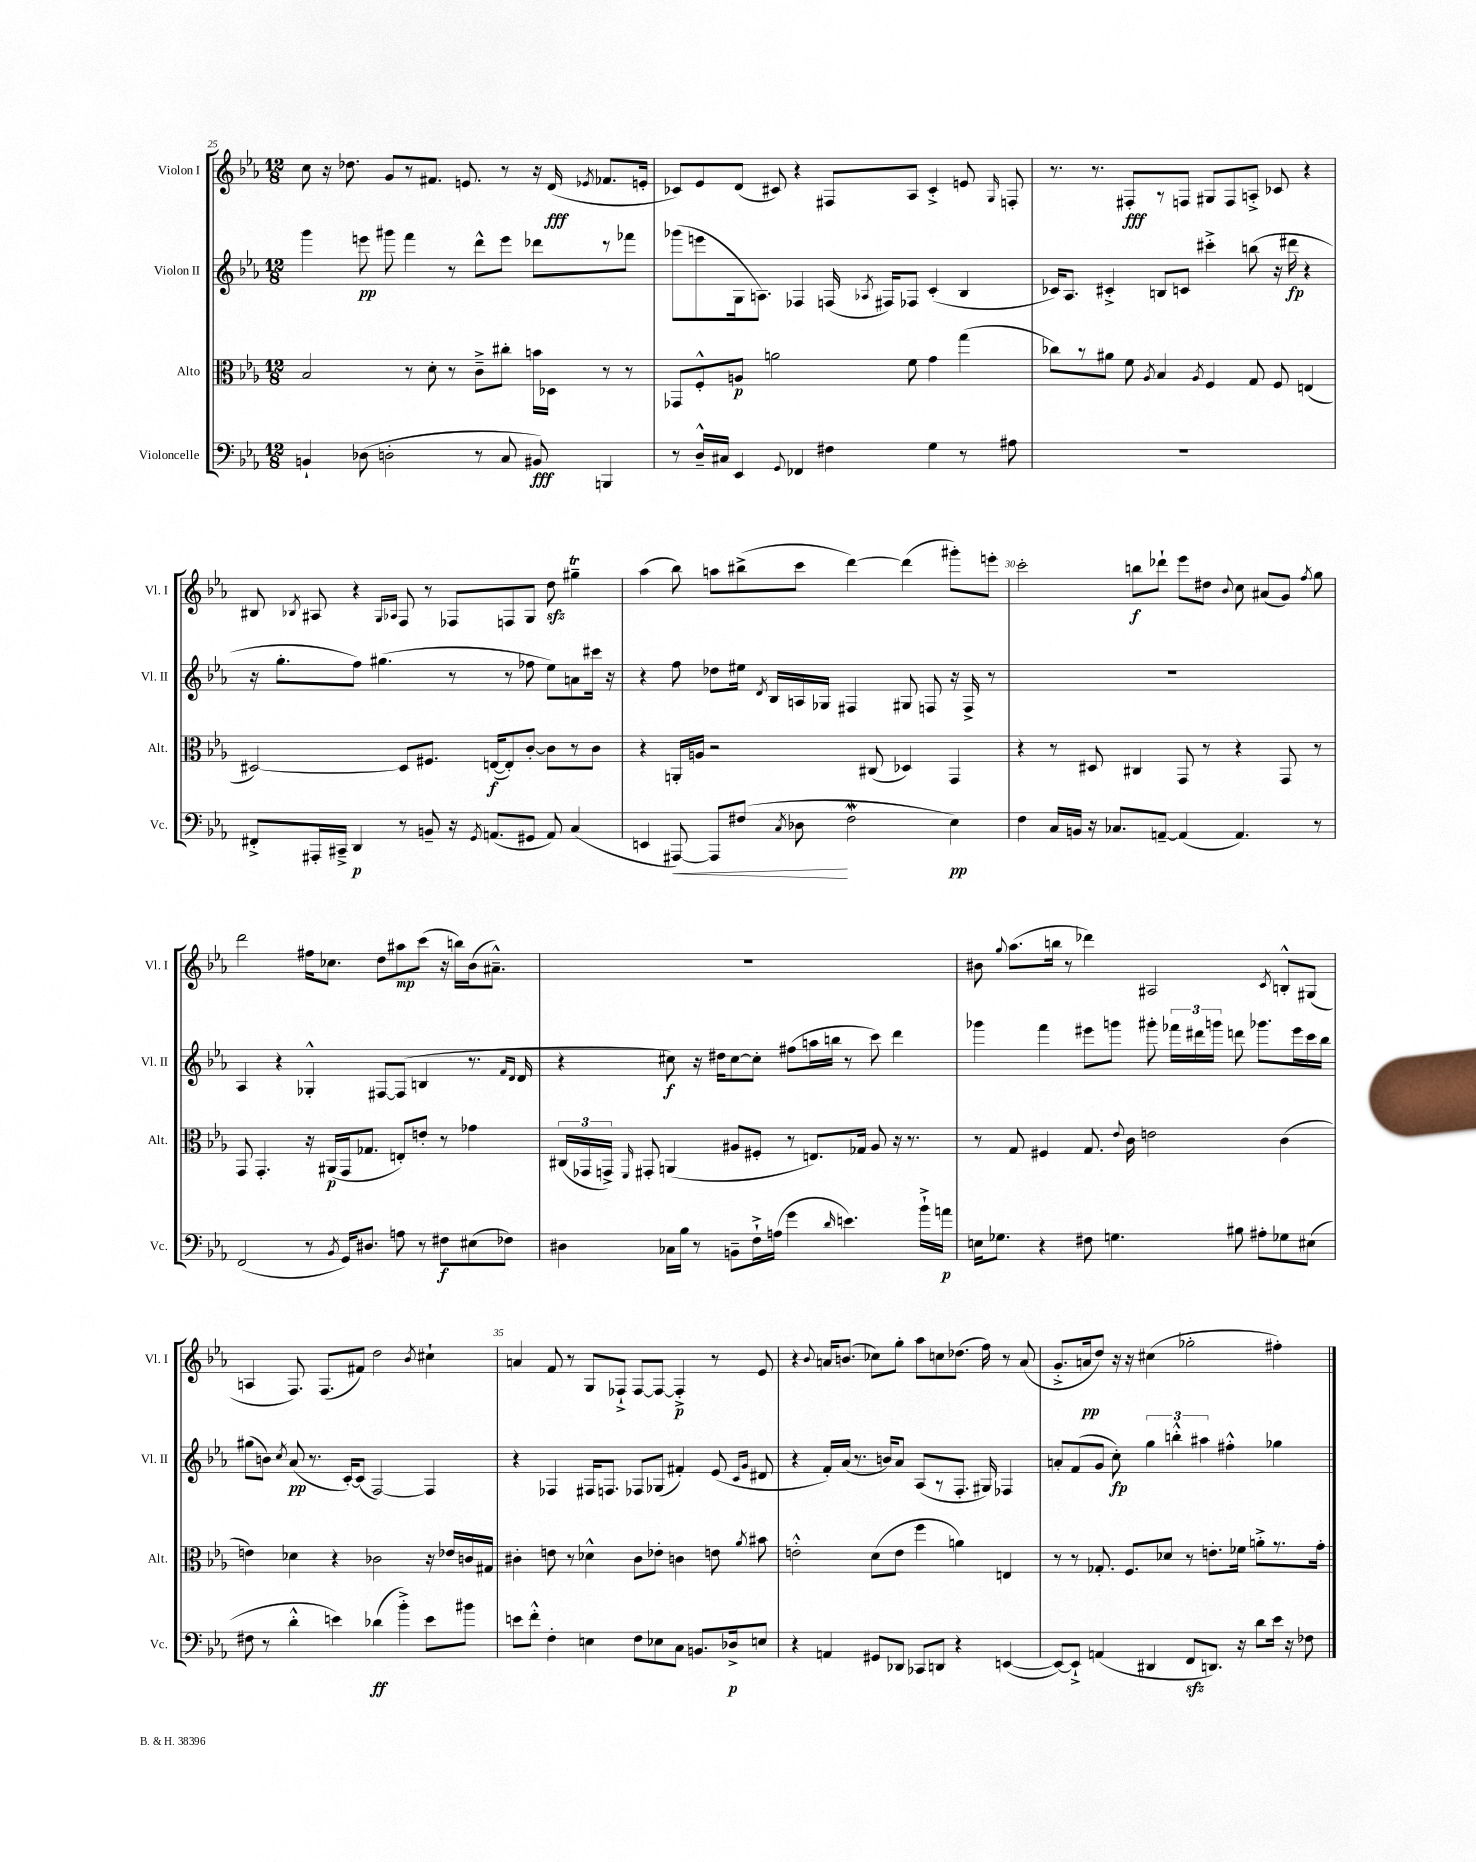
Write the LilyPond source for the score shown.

<<
\new StaffGroup <<
\new Staff = "s0" \with { instrumentName = "Violon I" shortInstrumentName = "Vl. I" } {
    \clef treble \key ees \major \numericTimeSignature \time 12/8
    \autoBeamOff c''8 r16 des''8. g'8[ r8 fis'8.] e'8. r8 r16 d'16\fff( \acciaccatura { ees'8 } fes'8.[ e'16]-. |
    ces'8[) ees'8 d'8]( cis'8) r4 fis8[ aes8] cis'4-.-> e'8 \grace { g16 } f8-. |
    r8. r8. fis8[-.\fff r8 f8] gis8[ f8 a8]-.-> ces'8 r4 |
    bis8 \acciaccatura { bes8 } ais8 r4 \grace { g16[ aes16] } f8 r8 fes8[ f8 g8] d''8\sfz gis''4--\trill |
    aes''4( bes''8) a''8[ bis''8->( c'''8] d'''4~) d'''4( gis'''8[-.) e'''8]-. |
    c'''2-. b''8[\f des'''8]-! ees'''8[ dis''8] \appoggiatura { bes'8 } c''8 ais'8[( g'8]) \acciaccatura { f''8 } g''8 |
    d'''2 fis''16[ ces''8.] d''8[ ais''8\mp c'''8]( r16 b''16[) bes'16( ais'8.]---^) |
    R1. |
    bis'8 \appoggiatura { g''8 } aes''8.[( b''16] r8 des'''4) ais2 \acciaccatura { c'8 } b8[-.-^ gis8]( |
    a4 f8.) f8.[( fis'8]) d''2 \acciaccatura { bes'8 } cis''4-! |
    a'4 f'8 r8 g8[ fes8]-!-> fes8[~ fes8]~ fes4-.->\p r8 ees'8 |
    r4 \appoggiatura { bes'8 } a'16[ b'8.]( ces''8[) g''8]-. aes''8[ c''8 des''8.]( f''16) r8 a'8( |
    g'8.[-.-> a'16\pp d''8]) r16 r16 cis''4( ges''2-. fis''4-.) \bar "|." |
}
\new Staff = "s1" \with { instrumentName = "Violon II" shortInstrumentName = "Vl. II" } {
    \clef treble \key ees \major \numericTimeSignature \time 12/8
    \autoBeamOff g'''4 e'''8\pp gis'''8 f'''4 r8 d'''8[-^ e'''8] des'''8[ r8 fes'''8] |
    ges'''8[( e'''8 g16 a8.]) fes4 f16( \acciaccatura { aes8 } fis16[) fes8] c'4-.( bes4 |
    ces'16[) aes8.] cis'4-.-> b8[ c'8] cis'''4-.-> b''8( r16 dis'''16\fp r4 |
    r16 g''8.[-. f''8]) gis''4.( r8 r8 fes''8 ees''8[) a'8 cis'''16] r16 |
    r4 f''8 des''8[ eis''16] \acciaccatura { d'8 } bes16[ a16 ges16] fis4 gis8 f8 r16 f16-> r8 |
    R1. |
    aes4 r4 ges4-.-^ fis8[~ fis8]( b4 r8. \grace { f'16[ d'16] } d'16 |
    r4 cis''8\f) r16 dis''16[ cis''8~ cis''8]-. fis''8[( a''16 b''16] r8 c'''8) d'''4 |
    ges'''4 f'''4 eis'''8[ g'''8] gis'''8-. \tuplet 3/2 { fes'''16[ dis'''16 g'''16] } d'''8 ges'''8.[ eis'''16 c'''16 bes''16] |
    gis''8[( b'8]) \acciaccatura { c''8 } aes'8\pp( r8. c'16[~-.) c'8]( f2~) f4 |
    r4 fes4 fis16[ f8.] fes8[ ges8]( fis'4-.) ees'8( \grace { c'16[ g'16] } dis'8 |
    r4 f'16[-.) aes'16]( r8. b'16[) aes'8] aes8[( r8 f8.]-. gis16) fes4 |
    a'8[-. f'8( g'8] c''8-.\fp) \tuplet 3/2 { g''4 b''4-.-^ ais''4 } fis''4-.-^ ges''4 \bar "|." |
}
\new Staff = "s2" \with { instrumentName = "Alto" shortInstrumentName = "Alt." } {
    \clef alto \key ees \major \numericTimeSignature \time 12/8
    \autoBeamOff bes2 r8 d'8-. r8 c'8[---> cis''8]-. b'16[ des16] r8 r8 |
    ges,8[ f8-.-^ a8]\p a'2 f'8 g'4 g''4( |
    ces''8[) r8 ais'8] f'8 \acciaccatura { aes8 } bes4 \acciaccatura { aes8 } f4 g8 f8 e4( |
    dis2~) dis8[ fis8.] e16[~\f( e8-.) c'8]~-. c'8[ r8 c'8] |
    r4 a,16[-. a16] r2 cis8( des4) g,4 |
    r4 r8 dis8 cis4 g,8 r8 r4 g,8 r8 |
    g,8 g,4.-. r16 ais,16[\p( g,16 ges8.] e8[-.) e'8]-. r8 ges'4 |
    \tuplet 3/2 { cis16[( ges,16 g,16]->) } \grace { f,16 } gis,8-. a,4( ais8[ fis8]-. r8 e8.[) ges16] ais8 r16 r8. |
    r8 g8 fis4 g8. \appoggiatura { ees'8 } c'16 e'2 c'4( |
    e'4) des'4 r4 ces'2 r16 ees'16[ c'16 gis16] |
    cis'4-. e'8 r8 des'4-^ cis'8[ ees'8]-. c'4 e'8 \acciaccatura { aes'8 } bis'8 |
    e'2-.-^ d'8[( e'8] f''4 a'4) e4 |
    r8 r8 ges8.-. f8.[ des'8] r8 e'8.[-. fes'16] a'8[-.-> r8. g'16]-. \bar "|." |
}
\new Staff = "s3" \with { instrumentName = "Violoncelle" shortInstrumentName = "Vc." } {
    \clef bass \key ees \major \numericTimeSignature \time 12/8
    \autoBeamOff b,4-! des8( d2-. r8 c8 bis,8\fff) b,,4 |
    r8 d16[---^ cis16] ees,4 \appoggiatura { g,8 } fes,4 fis4 g4 r8 ais8 |
    R1. |
    fis,8[-.-> ais,,16-. cis,16]---> d,4\p r8 b,8-- r16 \acciaccatura { g,8 } a,8.[( gis,8] a,8) c4( |
    e,4 ais,,8~\<) ais,,8[ fis8]( \acciaccatura { c8 } des8\! fis2\mordent ees4\pp) |
    f4 c16[ b,16] r16 ces8.[ a,8]~-- a,4( a,4.) r8 |
    f,2( r8 \acciaccatura { bes,8 } g,16[) dis8.] a8 r8 fis8[\f eis8( fes8]) |
    dis4 ces16[ bes16] r8 b,8[-- f16-!-> a16]( g'4 \grace { d'16 } e'4.) bes'16[-!-> a'16]\p |
    e16[ ges8.] r4 fis8 g4. bis8 ais8[-. ges8 eis8]( |
    fis8 r8 d'4-.-^ e'4) des'4\ff( bes'4-.->) e'8[ bis'8] |
    e'8[ f'8]-.-^ f4-. e4 f8[ ees8 c8] b,8.[ des16->\p e8] |
    r4 a,4 gis,8[ des,8] ces,8[ d,8] r4 e,4~( |
    e,8[~) e,8]-!-> a,4( dis,4 f,8[\sfz d,8.]) r16 d'8[ ees'16] r16 fes8 \bar "|." |
}
>>
>>
\layout { \context { \Score currentBarNumber = #25 \override BarNumber.break-visibility = ##(#f #t #t) barNumberVisibility = #(every-nth-bar-number-visible 5) } }
